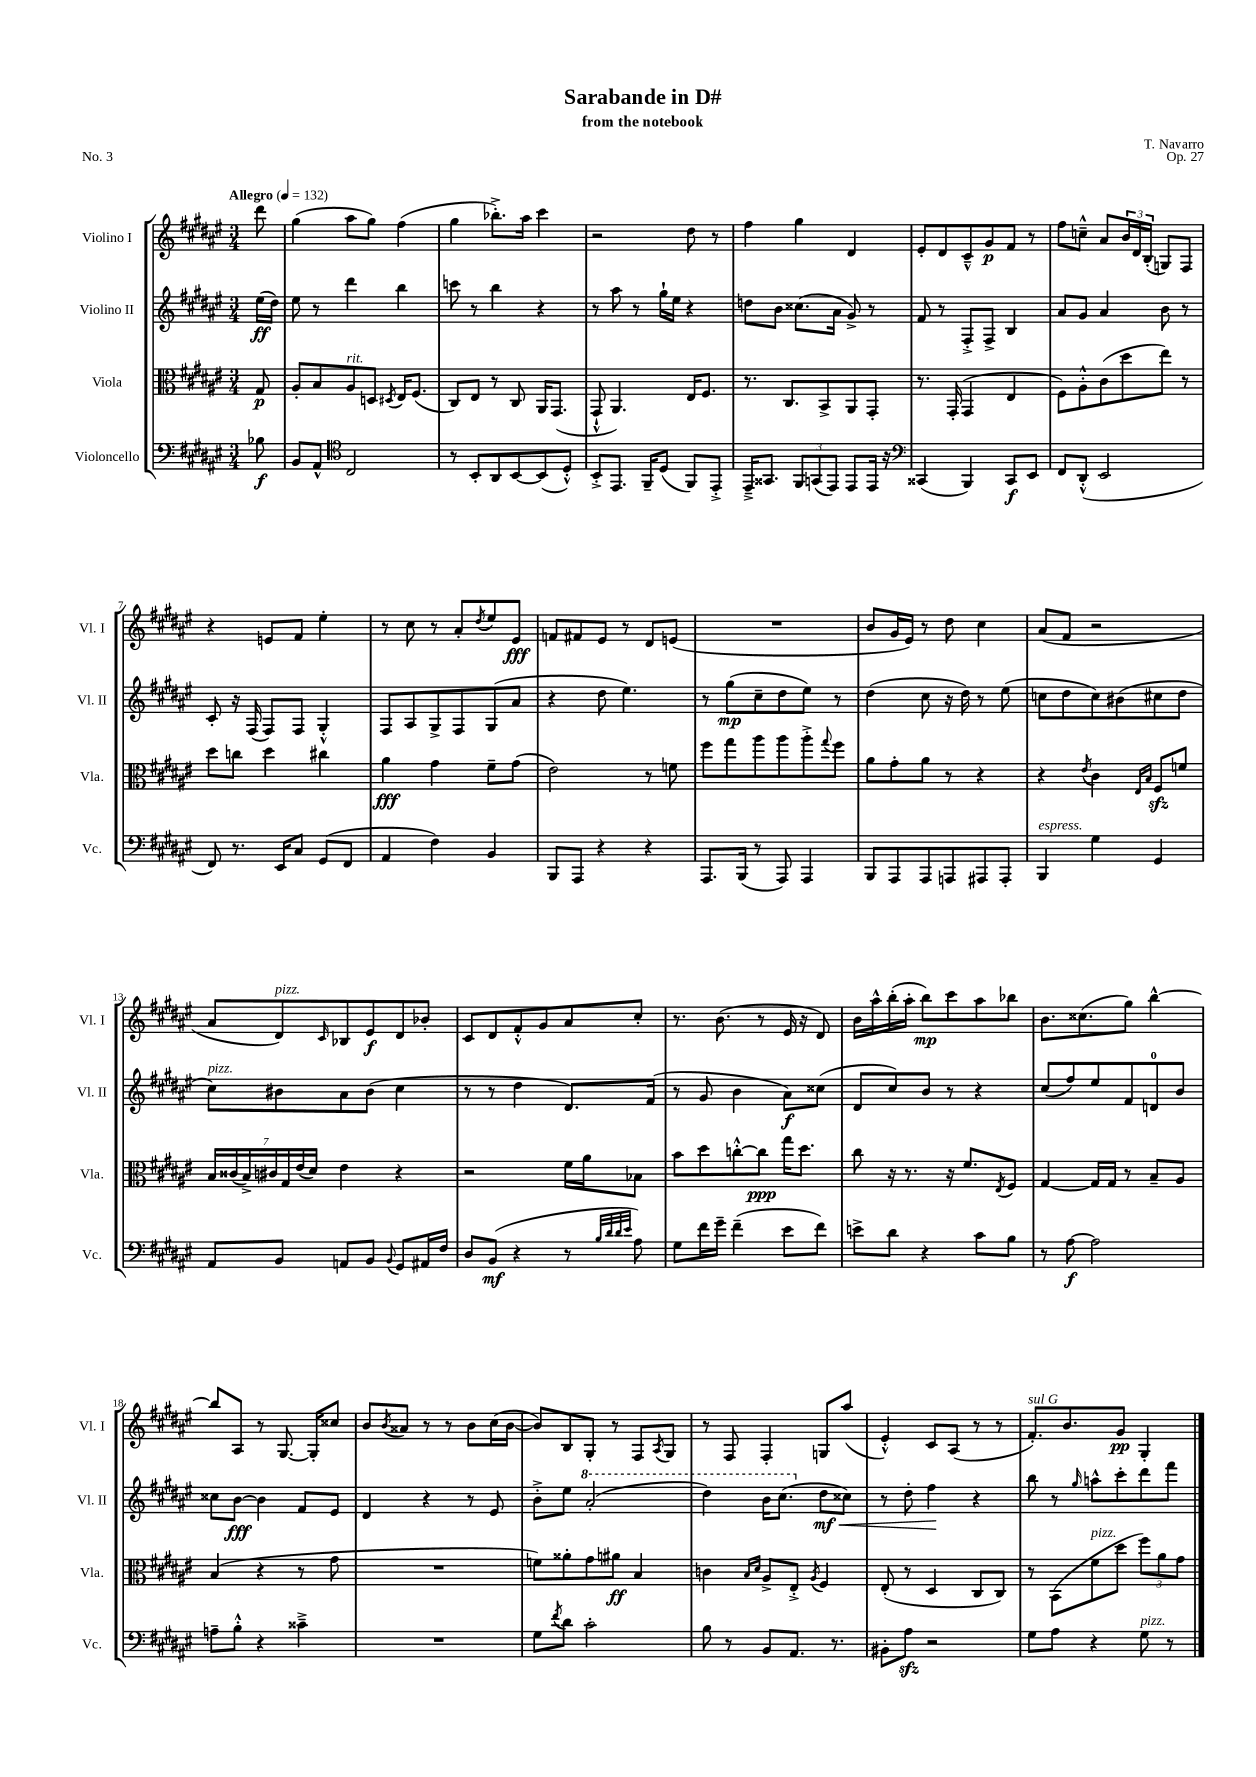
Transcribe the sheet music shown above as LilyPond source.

\header { title = "Sarabande in D#" composer = "T. Navarro" subtitle = "from the notebook" opus = "Op. 27" piece = "No. 3" }
<<
\new StaffGroup <<
\new Staff = "s0" \with { instrumentName = "Violino I" shortInstrumentName = "Vl. I" } {
    \clef treble \key fis \major \numericTimeSignature \time 3/4 \partial 8 \tempo "Allegro" 4 = 132
    dis'''8 |
    gis''4( ais''8 gis''8) fis''4( |
    gis''4 bes''8.-.->) ais''16 cis'''4 |
    r2 dis''8 r8 |
    fis''4 gis''4 dis'4 |
    eis'8-. dis'8 cis'8---^ gis'8\p fis'8 r8 |
    fis''8 c''8---^ ais'8 \tuplet 3/2 { b'16 dis'16 b16-.( } g8) fis8 |
    r4 e'8 fis'8 eis''4-. |
    r8 cis''8 r8 ais'8-. \acciaccatura { dis''8 } eis''8 eis'8\fff |
    f'8 fis'8 eis'8 r8 dis'8 e'8( |
    R2. |
    b'8 gis'16 eis'16) r8 dis''8 cis''4 |
    ais'8( fis'8 r2 |
    ais'8 dis'8^\markup { \italic "pizz." }) \grace { cis'16 } bes8 eis'8\f dis'8 bes'8-. |
    cis'8 dis'8 fis'8-.-^ gis'8 ais'8 cis''8-. |
    r8. b'8.( r8 eis'16 r16 dis'8) |
    b'16 ais''16-^ b''16-.( ais''16-. b''8\mp) cis'''8 ais''8 bes''8 |
    b'8. cisis''8.( gis''8) b''4~-^ |
    b''8 ais8 r8 gis8.~ gis16-. cisis''8 |
    b'8 \acciaccatura { b'8 } aisis'8 r8 r8 b'8 cis''16( b'16~ |
    b'8) b8 gis8-. r8 fis8 \acciaccatura { ais8 } gis8 |
    r8 fis8 fis4-. g8 ais''8( |
    eis'4-.-^) cis'8 ais8( r8 r8 |
    fis'8.-.^\markup { \italic "sul G" }) b'8. gis'8\pp gis4-. \bar "|." |
}
\new Staff = "s1" \with { instrumentName = "Violino II" shortInstrumentName = "Vl. II" } {
    \clef treble \key fis \major \numericTimeSignature \time 3/4 \partial 8
    eis''16\ff( dis''16) |
    eis''8 r8 dis'''4 b''4 |
    c'''8 r8 b''4 r4 |
    r8 ais''8 r8 gis''16-! eis''16 r4 |
    d''8 b'8 cisis''8.( ais'16 gis'8->) r8 |
    fis'8 r8 fis8-.-> fis8-> b4 |
    ais'8 gis'8 ais'4 b'8 r8 |
    cis'8-. r16 fis16( fis8) fis8 gis4-.-^ |
    fis8 ais8 gis8-> fis8 gis8( ais'8 |
    r4 dis''8 eis''4.) |
    r8 gis''8\mp( cis''8-- dis''8 eis''8) r8 |
    dis''4( cis''8 r16 dis''16) r8 eis''8( |
    c''8 dis''8 c''8) bis'8( cis''8 dis''8 |
    cis''8^\markup { \italic "pizz." }) bis'8 ais'8 bis'8( cis''4 |
    r8 r8 dis''4 dis'8.) fis'16( |
    r8 gis'8 b'4 ais'8\f) cisis''8( |
    dis'8 cis''8) b'8 r8 r4 |
    cis''8( fis''8) eis''8 fis'8 d'8-0 b'8 |
    cisis''8 b'8~\fff b'4 fis'8 eis'8 |
    dis'4 r4 r8 eis'8 |
    b'8-.-> eis''8 \ottava #1 ais''2-.( |
    dis'''4) b''16 cis'''8.( \ottava #0 dis''8\mf\< cisis''8) |
    r8 dis''8-. fis''4\! r4 |
    b''8 r8 \grace { gis''16 } a''8-^ cis'''8-. dis'''8 fis'''8 \bar "|." |
}
\new Staff = "s2" \with { instrumentName = "Viola" shortInstrumentName = "Vla." } {
    \clef alto \key fis \major \numericTimeSignature \time 3/4 \partial 8
    gis8\p |
    ais8-. b8 ais8^\markup { \italic "rit." } d8 \acciaccatura { dis8 } eis16 fis8.( |
    cis8) eis8 r8 cis8 ais,16 gis,8.( |
    gis,8-!-^ ais,4.) eis16 fis8. |
    r8. cis8. b,8-> ais,8 gis,8-. |
    r8. gis,16-.( gis,4 eis4 |
    fis8) ais8-.-^ cis'8( dis''8 eis''8) r8 |
    dis''8 c''8 dis''4 cis''4 |
    ais'4\fff gis'4 fis'8-- gis'8( |
    eis'2) r8 f'8 |
    fis''8 gis''8 ais''8 ais''8 ais''8-.-> \appoggiatura { gis''8 } fis''8 |
    ais'8 gis'8-. ais'8 r8 r4 |
    r4 \acciaccatura { eis'8 } cis'4 \grace { eis16 b16 } fis8\sfz f'8 |
    \tuplet 7/4 { b16 cisis'16( b16->) cis'16 gis16 eis'16( dis'16) } eis'4 r4 |
    r2 fis'16 ais'16 bes8 |
    b'8 dis''8 c''8~-.-^ c''8\ppp gis''16 dis''8. |
    cis''8 r16 r8. r16 fis'8. \acciaccatura { eis8 } fis8 |
    gis4~ gis16 gis16 r8 b8-- ais8 |
    b4( r4 r8 gis'8 |
    R2. |
    f'8) aisis'8-. gis'8 ais'8\ff b4 |
    c'4 \grace { b16 dis'16 } ais8-> eis8-.-> \acciaccatura { ais8 } fis4 |
    eis8-.( r8 dis4 cis8 cis8) |
    r8 b,8( fis'8^\markup { \italic "pizz." } dis''8 \tuplet 3/2 { fis''8) ais'8 gis'8 } \bar "|." |
}
\new Staff = "s3" \with { instrumentName = "Violoncello" shortInstrumentName = "Vc." } {
    \clef bass \key fis \major \numericTimeSignature \time 3/4 \partial 8
    bes8\f |
    b,8 ais,8-^ \clef tenor cis2 |
    r8 b,8-. ais,8 b,8~ b,8( dis8-.-^) |
    b,8-.-> eis,8. fis,16-- dis8( fis,8) eis,8-.-> |
    eis,16---> gisis,8. \tuplet 3/2 { fis,8 g,8( eis,8) } eis,8 eis,16 r16 |
    \clef bass cisis,4( b,,4) cisis,8\f eis,8 |
    fis,8 dis,8-.-^( eis,2 |
    fis,8) r8. eis,16 cis8 gis,8( fis,8 |
    ais,4 fis4) b,4 |
    b,,8 ais,,8 r4 r4 |
    ais,,8. b,,16( r8 ais,,8) ais,,4 |
    b,,8 ais,,8 ais,,8 a,,8 ais,,8 ais,,8-. |
    b,,4^\markup { \italic "espress." } gis4 gis,4 |
    ais,8 b,8 a,8 b,8 \appoggiatura { b,8 } gis,8 ais,16 fis16 |
    dis8 b,8\mf( r4 r8 \grace { b32 dis'32 dis'32 eis'32 } ais8) |
    gis8 fis'16 gis'16-- fis'4--( eis'8 fis'8) |
    e'8-> dis'8 r4 cis'8 b8 |
    r8 ais8~\f ais2 |
    a8-- b8-.-^ r4 cisis'4---> |
    R2. |
    gis8 \acciaccatura { fis'8 } dis'8 cis'2-. |
    b8 r8 b,8 ais,8. r8. |
    bis,8-. ais8\sfz r2 |
    gis8 ais8 r4 gis8^\markup { \italic "pizz." } r8 \bar "|." |
}
>>
>>
